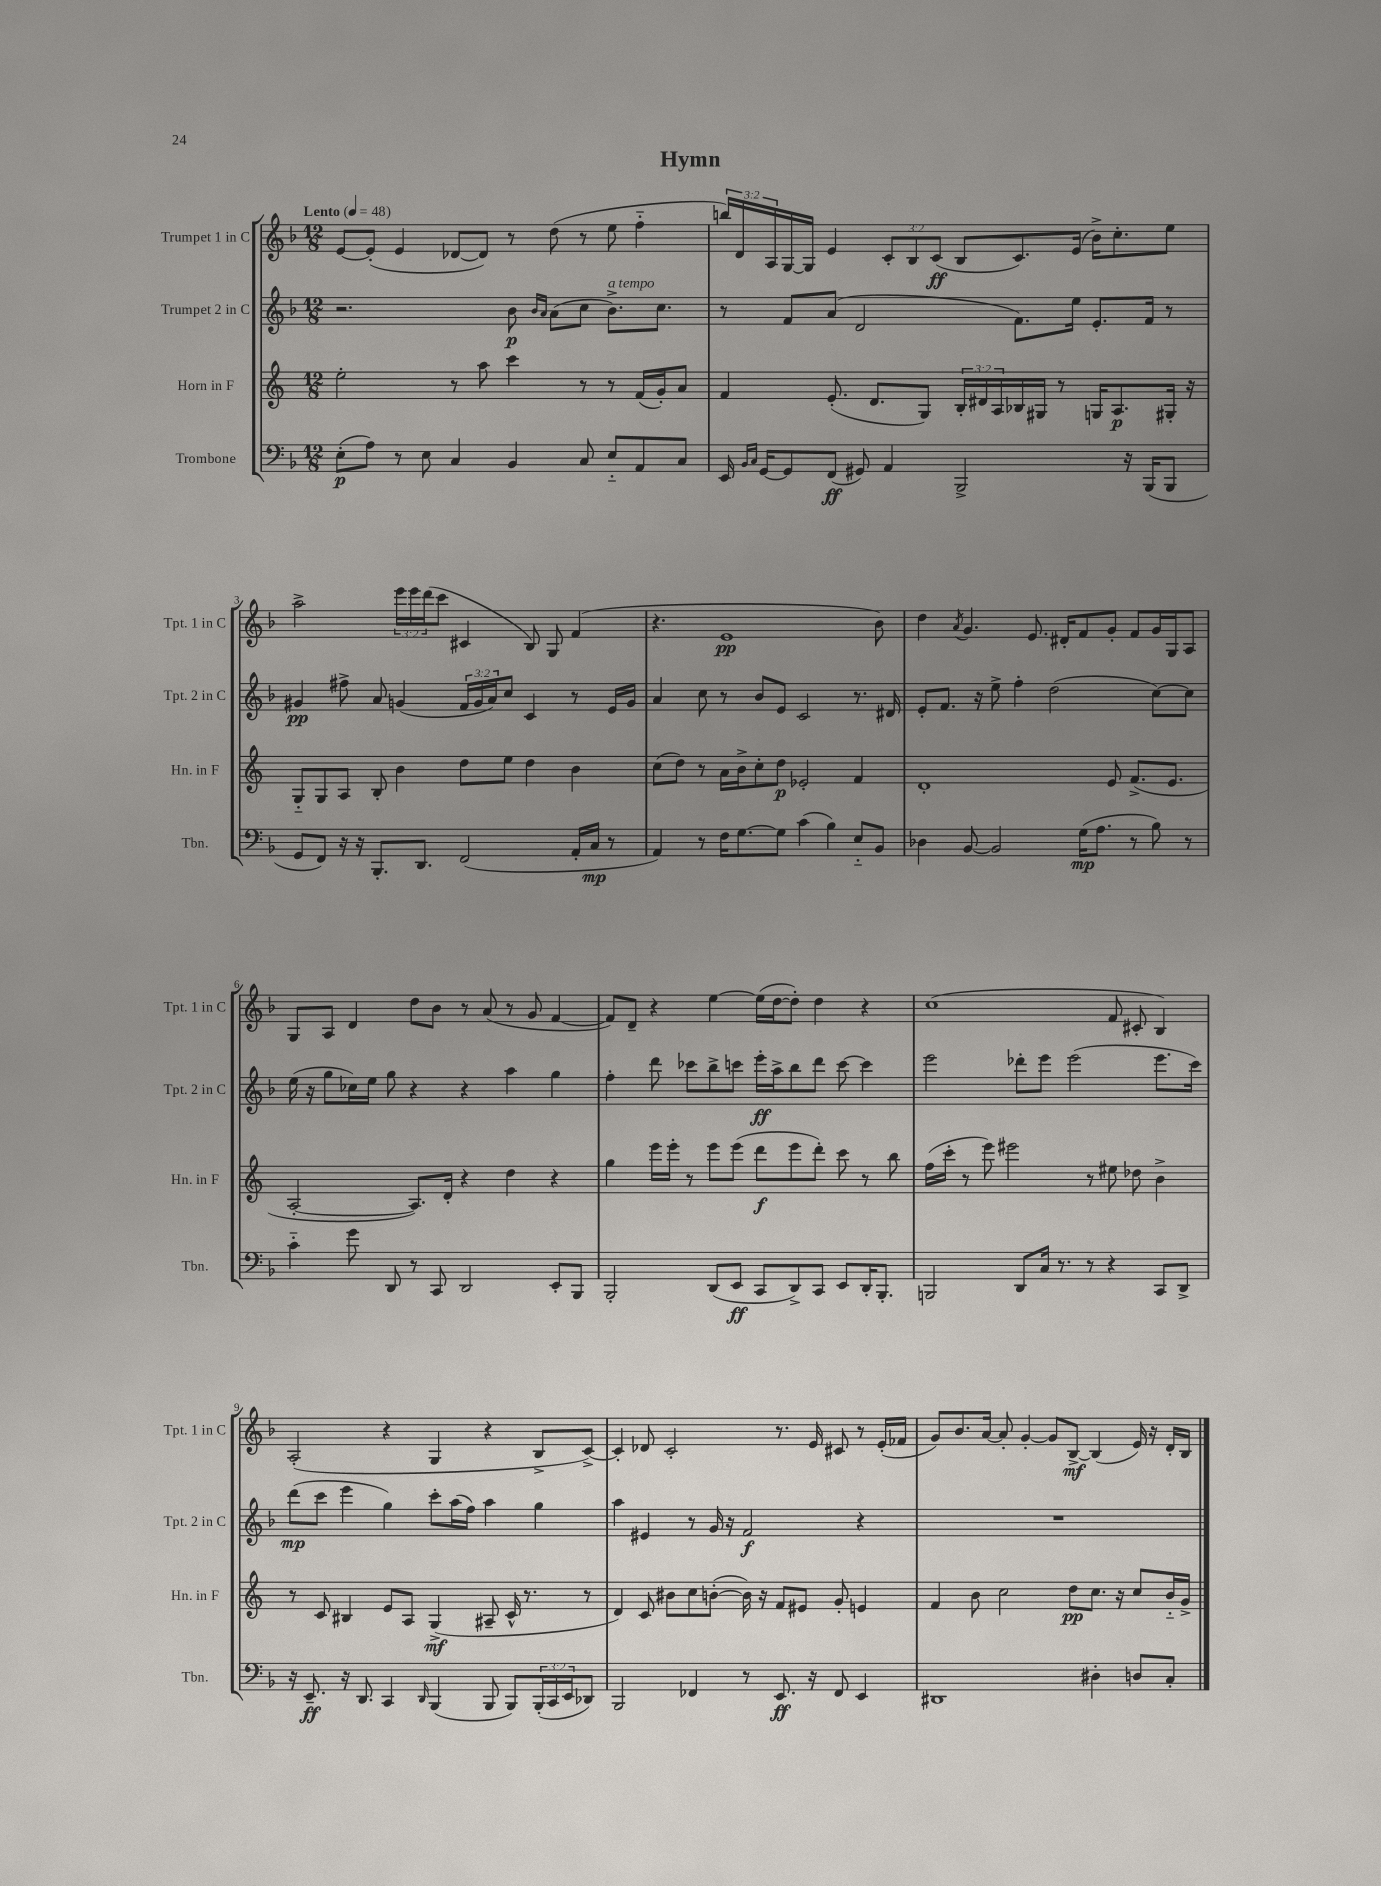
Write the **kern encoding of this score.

**kern	**dynam	**kern	**dynam	**kern	**dynam	**kern	**dynam
*part4	*part4	*part3	*part3	*part2	*part2	*part1	*part1
*staff4	*staff4	*staff3	*staff3	*staff2	*staff2	*staff1	*staff1
*I"Trombone	*	*I"Horn in F	*	*I"Trumpet 2 in C	*	*I"Trumpet 1 in C	*
*I'Tbn.	*	*I'Hn. in F	*	*I'Tpt. 2 in C	*	*I'Tpt. 1 in C	*
*clefF4	*	*clefG2	*	*clefG2	*	*clefG2	*
*k[b-]	*	*k[]	*	*k[b-]	*	*k[b-]	*
*M12/8	*	*M12/8	*	*M12/8	*	*M12/8	*
*MM48	*	*MM48	*	*MM48	*	*MM48	*
=1	=1	=1	=1	=1	=1	=1	=1
!	!	!	!	!	!	!LO:TX:a:B:t=Lento	!
(8E'\L	p	2ee'\	.	2.r	.	[8e/L	.
8A\J)	.	.	.	.	.	(8e'/J]	.
8r	.	.	.	.	.	4e/	.
8E\	.	.	.	.	.	.	.
4C/	.	8r	.	.	.	[8d-X/L	.
.	.	8aa\	.	.	.	8d-/J])	.
4BB-/	.	4ccc\	.	8b-\	p	8r	.
.	.	.	.	16qqb-/LL	.	.	.
.	.	.	.	16qqa/JJ	.	.	.
.	.	.	.	(8a\L	.	(8dd\	.
8C/	.	8r	.	8cc\J	.	8r	.
!	!	!	!	!LO:TX:a:i:t=a tempo	!	!	!
8E/L	.	8r	.	8.b-^\L)	.	8ee\	.
8AA/	.	(16f/LL	.	.	.	4ff\	.
.	.	16g'/J)	.	8.cc\J	.	.	.
8C/J	.	8a/J	.	.	.	.	.
=2	=2	=2	=2	=2	=2	=2	=2
16EE/	.	4f/	.	8r	.	24bbn/LL)	.
.	.	.	.	.	.	24d/	.
16qqBB-/LL	.	.	.	.	.	.	.
16qqC/JJ	.	.	.	.	.	.	.
[16GG/KL	.	.	.	.	.	.	.
.	.	.	.	.	.	24A/	.
8GG/]	.	.	.	8f/L	.	[16G/	.
.	.	.	.	.	.	16G/JJ]	.
(8FF/J	ff	(8.e'/	.	(8a/J	.	4e/	.
8GG#X/)	.	.	.	2d/	.	.	.
.	.	8.d/L	.	.	.	.	.
4AA/	.	.	.	.	.	12c'/L	.
.	.	.	.	.	.	12B-/	.
.	.	8G/J)	.	.	.	.	.
.	.	.	.	.	.	(12c/J	ff
2BBB-^/	.	24B'/LL	.	.	.	8B-/L	.
.	.	24d#X/	.	.	.	.	.
.	.	24A/	.	.	.	.	.
.	.	16B-X/	.	8.f\L)	.	8.c/)	.
.	.	16G#X/JJ	.	.	.	.	.
.	.	8r	.	.	.	.	.
.	.	.	.	16ee\Jk	.	(16e/Jk	.
.	.	16Gn/KL	.	8.e'/L	.	16b-^\KL)	.
.	.	8.A/	p	.	.	8.cc'\	.
16r	.	.	.	.	.	.	.
(16BBB-/KL	.	.	.	16f/Jk	.	.	.
8BBB-/J	.	16G#X'/Jk	.	8r	.	8ee\J	.
.	.	16r	.	.	.	.	.
!!LO:LB:g=z
=3	=3	=3	=3	=3	=3	=3	=3
8GG/L	.	8G/L	.	4g#X/	pp	2aa^\	.
8FF/J)	.	8G/	.	.	.	.	.
16r	.	8A/J	.	8ff#X^\	.	.	.
16r	.	.	.	.	.	.	.
8.BBB-'/L	.	8B'/	.	8a/	.	.	.
.	.	4b\	.	(4gn/	.	24eee\LL	.
.	.	.	.	.	.	24eee\	.
8.DD/J	.	.	.	.	.	.	.
.	.	.	.	.	.	(24ddd\J	.
.	.	.	.	.	.	8ccc\J	.
(2FF/	.	8dd\L	.	24f/LL	.	4c#X/	.
.	.	.	.	24g/	.	.	.
.	.	.	.	24a/J)	.	.	.
.	.	8ee\J	.	8cc/J	.	.	.
.	.	4dd\	.	4c/	.	8B-/)	.
.	.	.	.	.	.	8G/	.
16AA'/LL	.	4b\	.	8r	.	(4f/	.
16C/JJ	mp	.	.	.	.	.	.
8r	.	.	.	16e/LL	.	.	.
.	.	.	.	16g/JJ	.	.	.
=4	=4	=4	=4	=4	=4	=4	=4
4AA/)	.	(8cc\L	.	4a/	.	4.r	.
.	.	8dd\J)	.	.	.	.	.
8r	.	8r	.	8cc\	.	.	.
16F\KL	.	16a\LL	.	8r	.	1e	pp
[8.G\	.	16b^\J	.	.	.	.	.
.	.	8cc'\	.	8b-/L	.	.	.
8G\J]	.	8dd\J	p	8e/J	.	.	.
(4c\	.	2e-X'/	.	2c/	.	.	.
4B-\)	.	.	.	.	.	.	.
8E/L	.	4f/	.	8.r	.	.	.
8BB-/J	.	.	.	.	.	8b-\)	.
.	.	.	.	16d#X/	.	.	.
=5	=5	=5	=5	=5	=5	=5	=5
4D-X\	.	1d'	.	8e'/L	.	4dd\	.
.	.	.	.	8.f/J	.	.	.
.	.	.	.	.	.	8qa/	.
[8BB-/	.	.	.	.	.	4.g/	.
.	.	.	.	16r	.	.	.
2BB-/]	.	.	.	8ee^\	.	.	.
.	.	.	.	4ff'\	.	.	.
.	.	.	.	.	.	8.e/	.
.	.	.	.	(2dd\	.	.	.
.	.	.	.	.	.	16d#X'/KL	.
(16G\KL	mp	.	.	.	.	8f/	.
8.A\J	.	.	.	.	.	.	.
.	.	8e/	.	.	.	8g'/J	.
8r	.	(8.f^/L	.	.	.	8f/L	.
8B-\)	.	.	.	[8cc\L)	.	16g/L	.
.	.	8.e/J	.	.	.	16G/J	.
8r	.	.	.	8cc\J]	.	8A/J	.
!!LO:LB:g=z
=6	=6	=6	=6	=6	=6	=6	=6
4c\	.	[2A'/	.	(16ee\	.	8G/L	.
.	.	.	.	16r	.	.	.
.	.	.	.	8gg\L	.	8A/J	.
8g\	.	.	.	16cc-X\L)	.	4d/	.
.	.	.	.	16ee\JJ	.	.	.
8DD/	.	.	.	8gg\	.	.	.
8r	.	8.A/L])	.	4r	.	8dd\L	.
8CC/	.	.	.	.	.	8b-\J	.
.	.	16d'/Jk	.	.	.	.	.
2DD/	.	4r	.	4r	.	8r	.
.	.	.	.	.	.	(8a/	.
.	.	4dd\	.	4aa\	.	8r	.
.	.	.	.	.	.	8g/	.
8EE'/L	.	4r	.	4gg\	.	[4f/	.
8BBB-/J	.	.	.	.	.	.	.
=7	=7	=7	=7	=7	=7	=7	=7
2BBB-'/	.	4gg\	.	4ff'\	.	8f/L])	.
.	.	.	.	.	.	8d~/J	.
.	.	16eee\LL	.	8ddd\	.	4r	.
.	.	16eee'\JJ	.	.	.	.	.
.	.	8r	.	8ccc-X\L	.	.	.
(8DD/L	.	8eee\L	.	8bb-^\	.	[4ee\	.
8EE/J	ff	(8eee\J	.	8cccn\J	.	.	.
8CC/L	.	8ddd\L	f	16eee'\LL	ff	(16ee\LL]	.
.	.	.	.	16aa^\J	.	[16dd\J	.
8DD^/)	.	8eee\	.	8bb-\	.	8dd'\J])	.
8CC/J	.	8ddd'\J)	.	8ddd\J	.	4dd\	.
8EE/L	.	8ccc\	.	[8ccc\	.	.	.
16DD'/K	.	8r	.	4ccc\]	.	4r	.
8.BBB-'/J	.	.	.	.	.	.	.
.	.	8bb\	.	.	.	.	.
=8	=8	=8	=8	=8	=8	=8	=8
2BBBn/	.	(16ff\LL	.	2eee\	.	(1cc	.
.	.	16ccc'\JJ	.	.	.	.	.
.	.	8r	.	.	.	.	.
.	.	8eee\)	.	.	.	.	.
.	.	2eee#X\	.	.	.	.	.
8DD/L	.	.	.	8ddd-X'\L	.	.	.
16C/Jk	.	.	.	8eee\J	.	.	.
8.r	.	.	.	.	.	.	.
.	.	.	.	(2eee\	.	.	.
8r	.	8r	.	.	.	.	.
4r	.	8ee#X\	.	.	.	8f/	.
.	.	8dd-X\	.	.	.	8c#X'/	.
8CC/L	.	4b^\	.	8.eee\L	.	4B-/)	.
8DD^/J	.	.	.	.	.	.	.
.	.	.	.	16ccc\Jk)	.	.	.
!!LO:LB:g=z
=9	=9	=9	=9	=9	=9	=9	=9
16r	.	8r	.	(8ddd\L	mp	(2A'/	.
8.EE~/	ff	.	.	.	.	.	.
.	.	8c/	.	8ccc\J	.	.	.
16r	.	4B#X/	.	4eee\	.	.	.
8.DD/	.	.	.	.	.	.	.
4CC/	.	8e/L	.	4gg\)	.	4r	.
.	.	8A/J	.	.	.	.	.
16qqDD/	.	.	.	.	.	.	.
(4BBB-/	.	(4G^/	mf	8ccc'\L	.	4G/	.
.	.	.	.	(16aa\L	.	.	.
.	.	.	.	16ff\JJ)	.	.	.
8BBB-/	.	8A#X~/	.	4aa\	.	4r	.
8BBB-/L)	.	16c^^/	.	.	.	.	.
.	.	8.r	.	.	.	.	.
(24BBB-'/L	.	.	.	4gg\	.	8B-^/L	.
24CC/	.	.	.	.	.	.	.
24EE/J	.	.	.	.	.	.	.
8DD-X/J)	.	8r	.	.	.	[8c^/J)	.
=10	=10	=10	=10	=10	=10	=10	=10
2BBB-/	.	4d/)	.	4aa\	.	4c'/]	.
.	.	8c/	.	4e#X/	.	8d-X/	.
.	.	8b#X\L	.	.	.	2c'/	.
4FF-X/	.	8cc\	.	8r	.	.	.
.	.	([8bn'\J	.	16g/	.	.	.
.	.	.	.	16r	.	.	.
8r	.	16b\])	.	2f/	f	.	.
.	.	16r	.	.	.	.	.
8.EE/	ff	8f/L	.	.	.	8.r	.
.	.	8e#X/J	.	.	.	.	.
16r	.	.	.	.	.	16e/	.
8FF-/	.	8g'/	.	.	.	8c#X/	.
4EE/	.	4en/	.	4r	.	8r	.
.	.	.	.	.	.	(16e'/LL	.
.	.	.	.	.	.	16f-X/JJ	.
=11	=11	=11	=11	=11	=11	=11	=11
1DD#X	.	4f/	.	1.r	.	8g/L)	.
.	.	.	.	.	.	8.b-/	.
.	.	8b\	.	.	.	.	.
.	.	.	.	.	.	[16a/Jk	.
.	.	2cc\	.	.	.	8a'/]	.
.	.	.	.	.	.	[4g'/	.
.	.	.	.	.	.	8g/L]	.
.	.	8dd\L	pp	.	.	[8B-^/J	mf
4D#X'\	.	8.cc\J	.	.	.	(4B-/]	.
.	.	16r	.	.	.	.	.
8Dn/L	.	8cc/L	.	.	.	16e/)	.
.	.	.	.	.	.	16r	.
8C'/J	.	16b/L	.	.	.	16d'/LL	.
.	.	16g^/JJ	.	.	.	16B-/JJ	.
==	==	==	==	==	==	==	==
*-	*-	*-	*-	*-	*-	*-	*-
